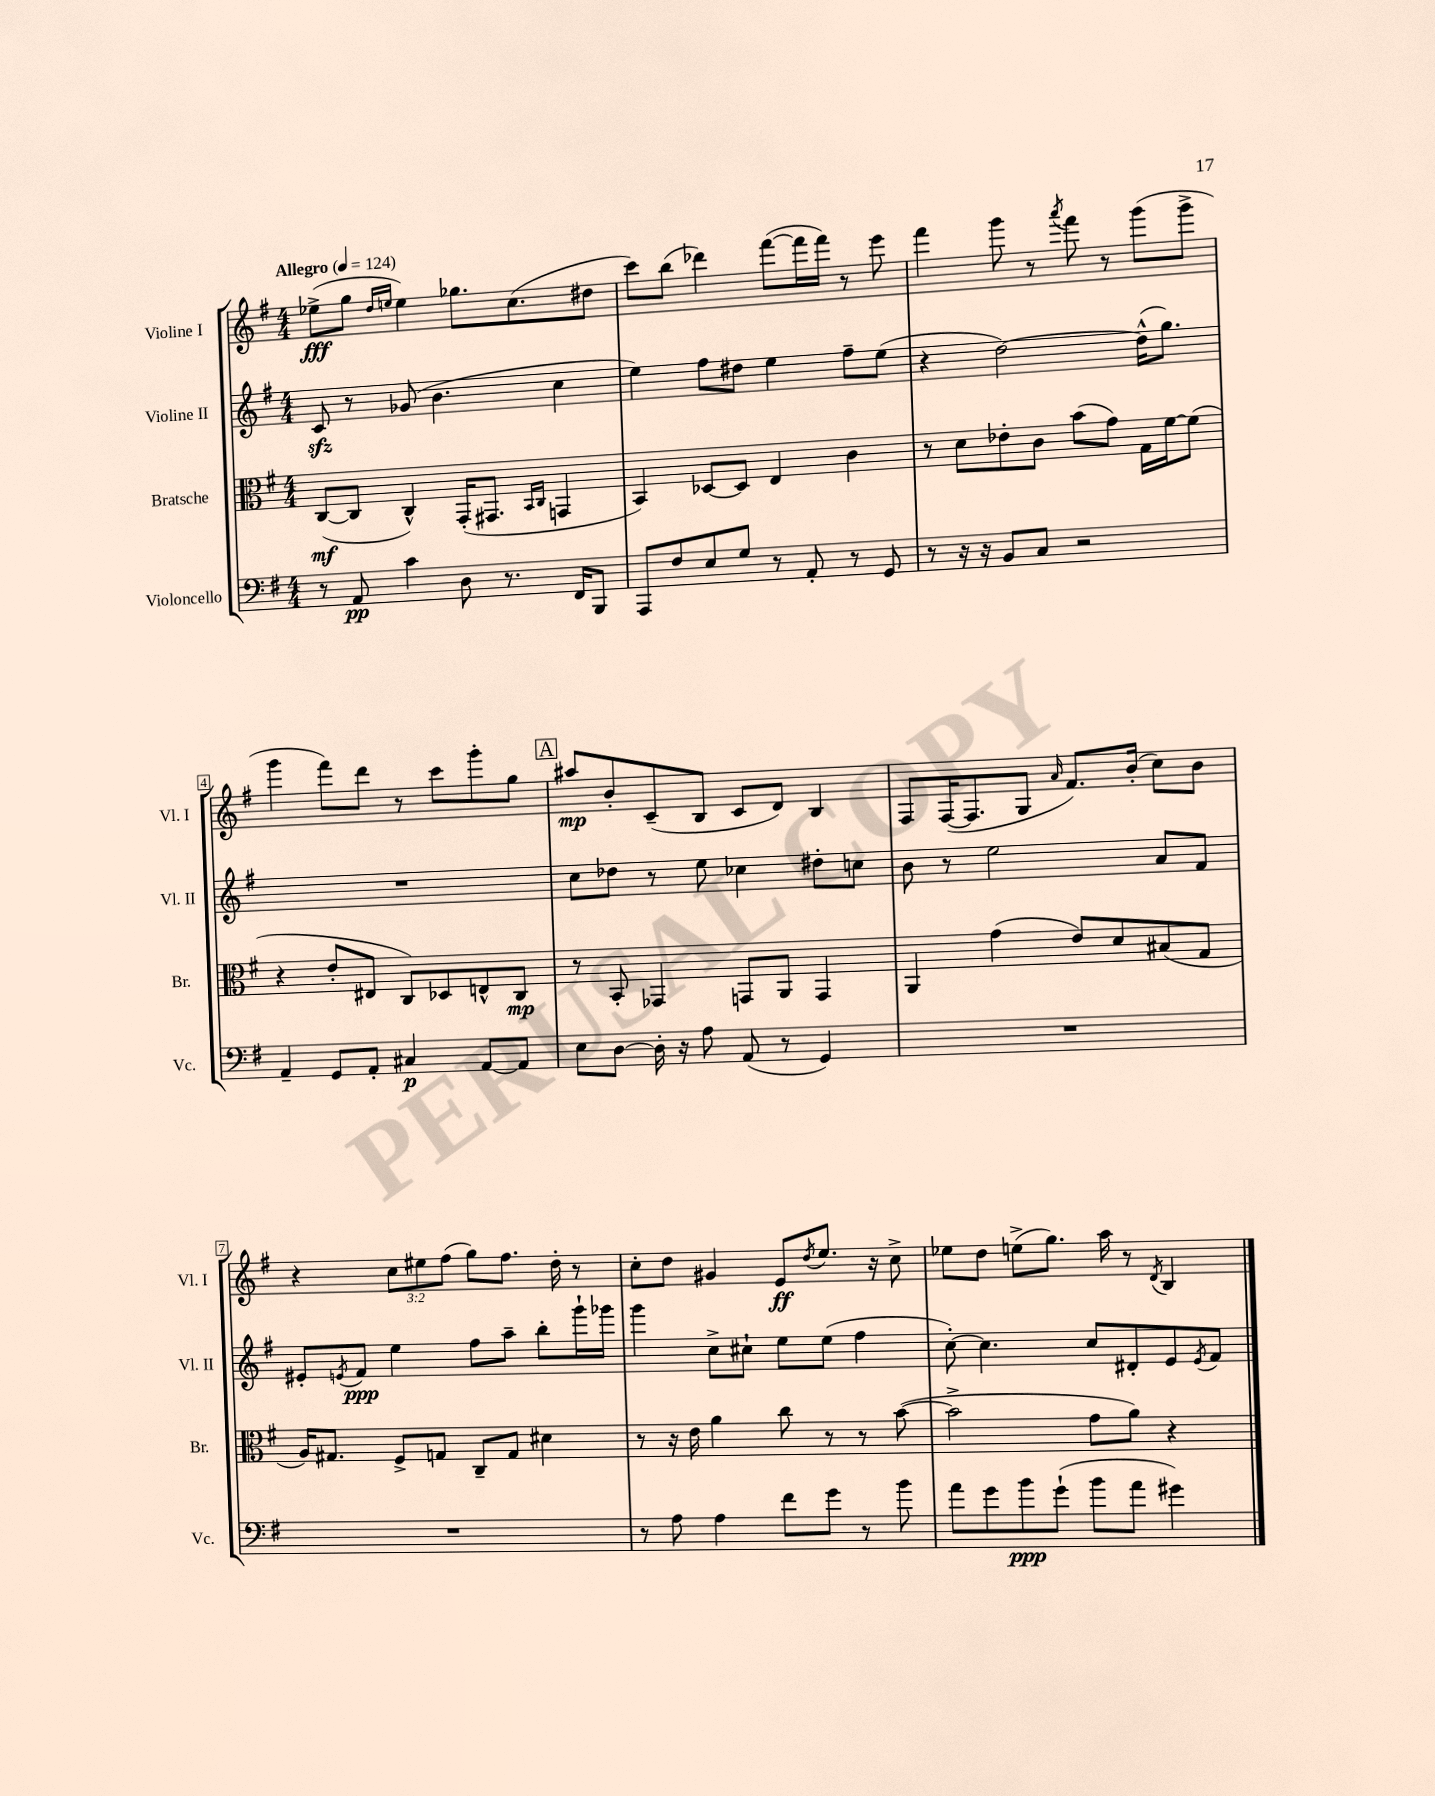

**kern	**kern	**kern	**kern
*staff4	*staff3	*staff2	*staff1
*clefF4	*clefC3	*clefG2	*clefG2
*k[f#]	*k[f#]	*k[f#]	*k[f#]
*M4/4	*M4/4	*M4/4	*M4/4
*MM124	*MM124	*MM124	*MM124
8r	([8C	8c	(8ee-^
8AA	8C]	8r	8gg
.	.	.	16qqdd
.	.	.	16qqee
4c	4C^^)	(8g-	4ee)
.	.	4.b	.
8D	(16GG'	.	8.gg-
.	8.GG#	.	.
8.r	.	.	.
.	.	.	(8.cc
.	16qqBB	.	.
.	16qqC	.	.
.	4GG	4cc	.
16FF#	.	.	.
8BBB	.	.	8dd#
=	=	=	=
8AAA	4BB)	4ee)	8ccc)
8F#	.	.	(8bb
8E	[8D-	8ff#	4ddd-)
8G	8D-]	8dd#	.
8r	4E	4ee	([8fff#
8AA'	.	.	16fff#]
.	.	.	16fff#)
8r	4c	8ff#~	8r
8GG	.	(8ee	8eee
=	=	=	=
8r	8r	4r	4fff#
16r	8d	.	.
16r	.	.	.
8BB	8e-'	[2dd)	8ggg
8C	8c	.	8r
.	.	.	8qaaa
2r	(8b	.	8fff#
.	8g)	.	8r
.	16G	(16dd^^]	(8ggg
.	[16f#	8.gg)	.
.	(8f#]	.	8ggg^
=	=	=	=
4AA~	4r	1r	4ggg
8GG	8e'	.	8fff#)
8AA'	8E#	.	8ddd
4C#	8C)	.	8r
.	8D-	.	8ccc
[8AA	8E^^	.	8ggg'
8AA]	8C	.	8gg
=	=	=	=
8E	8r	8cc	8aa#
[8D	8BB'	8dd-	8b'
16D']	4GG-	8r	(8c~
16r	.	.	.
8A	.	8ee	8B
(8AA	8GG	4cc-	8c
8r	8AA	.	8d)
4GG)	4GG	8dd#'	4B
.	.	8cc	.
=	=	=	=
1r	4AA	8b	8F#
.	.	8r	([16F#
.	.	.	8.F#]
.	(4g	2ee	.
.	.	.	8G
.	.	.	16qqa
.	8e)	.	8.f#)
.	8d	.	.
.	.	.	(16b'
.	(8B#	8a	8cc)
.	8G	8f#	8b
=	=	=	=
1r	16A)	8e#'	4r
.	8.G#	.	.
.	.	8qe	.
.	.	8f#	.
.	8F#^	4ee	12cc
.	.	.	12ee#
.	8G	.	.
.	.	.	(12ff#
.	8C~	8ff#	8gg)
.	8G	8aa~	8.ff#
.	4d#	8bb'	.
.	.	.	16dd'
.	.	16ggg`	8r
.	.	16ggg-	.
=	=	=	=
8r	8r	4ggg	8cc'
8A	16r	.	8dd
.	16e	.	.
4A	4a	8cc^	4g#
.	.	8cc#`	.
8f#	8cc	8ee	8e
.	.	.	8qdd
8g	8r	(8ee	8.ee
8r	8r	4ff#	.
.	.	.	16r
8b	([8b	.	8cc^
=	=	=	=
8a	2b^]	[8cc')	8ee-
8g	.	4.cc]	8dd
8b	.	.	(8ee^
(8g`	.	.	8.gg)
8b	8g	8cc	.
.	.	.	16aa
8a	8a)	8d#'	8r
.	.	.	8qd
4g#)	4r	8e	4B
.	.	8qe	.
.	.	8f#	.
==	==	==	==
*-	*-	*-	*-
